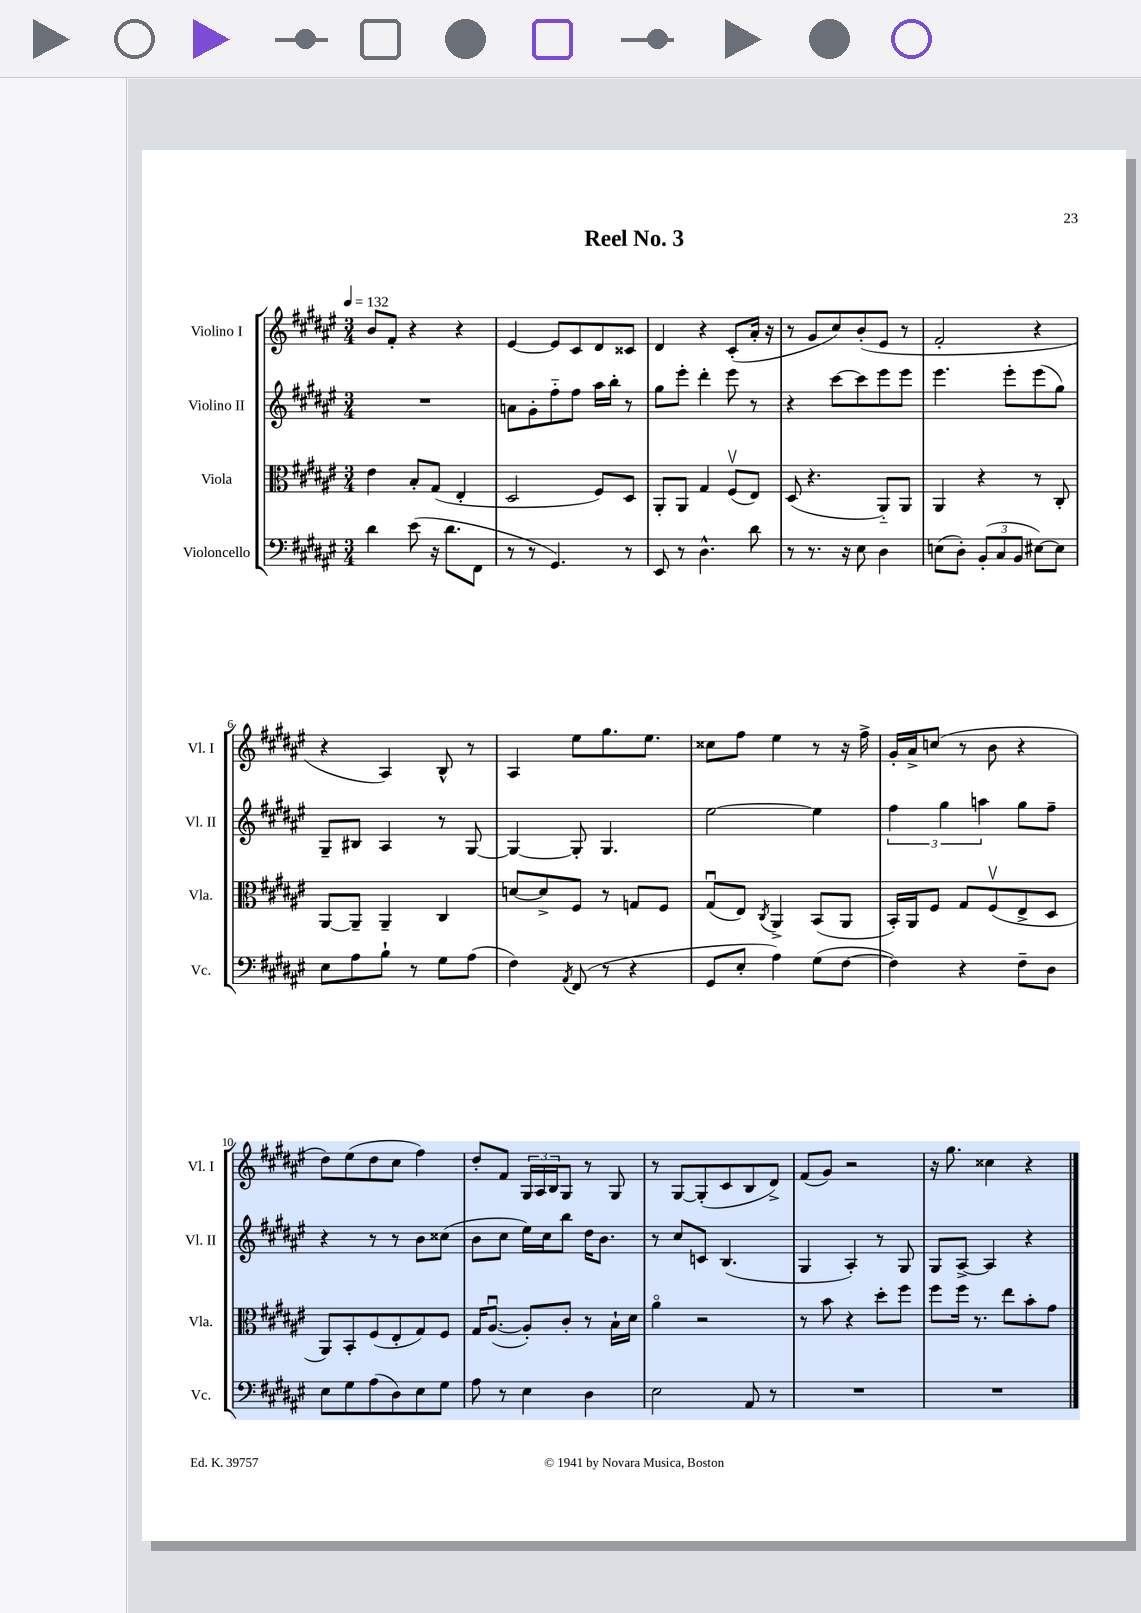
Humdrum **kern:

**kern	**kern	**kern	**kern
*staff4	*staff3	*staff2	*staff1
*clefF4	*clefC3	*clefG2	*clefG2
*k[f#c#g#d#a#e#]	*k[f#c#g#d#a#e#]	*k[f#c#g#d#a#e#]	*k[f#c#g#d#a#e#]
*M3/4	*M3/4	*M3/4	*M3/4
*MM132	*MM132	*MM132	*MM132
4d#	4e#	2.r	8b
.	.	.	8f#'
(8e#	8B'	.	4r
16r	(8G#	.	.
8.d#	.	.	.
.	4E#'	.	4r
8FF#	.	.	.
=	=	=	=
8r	2D#	8a	[4e#
8r	.	8g#'	.
4.GG#)	.	8ff#'~	8e#]
.	.	8ff#	8c#
.	8F#)	16aa#	8d#
.	.	16bb'	.
8r	8D#	8r	8c##
=	=	=	=
8EE#	8AA#'	8gg#	4d#
8r	8AA#	8eee#'	.
4.D#^^	4G#	4ddd#'	4r
.	(8F#v	8eee#	(8c#'
8d#	8E#)	8r	16a#'
.	.	.	16r
=	=	=	=
8r	(8D#	4r	8r
8.r	4.r	.	8g#
.	.	[8ccc#	8cc#)
16r	.	.	.
8E#	.	8ccc#]	(8b'
4D#	8AA#'~)	8eee#	8e#
.	8AA#	8eee#	8r
=	=	=	=
(8E	4AA#	4.eee#	2f#'
8D#')	.	.	.
(12BB'	4r	.	.
12C#	.	.	.
.	.	8eee#'	.
12BB	.	.	.
[8E#)	8r	(8eee#	4r
8E#]	8C#'	8gg#)	.
=	=	=	=
8E#	[8AA#	8G#~	4r
8A#	8AA#~]	8B#	.
8B`	4AA#~	4A#	4A#)
8r	.	.	.
8G#	4C#	8r	8B^^
(8A#	.	[8G#	8r
=	=	=	=
4F#)	[8d	4G#_	4A#
.	8d^]	.	.
8qAA#	.	.	.
(8FF#	8F#	8G#']	8ee#
8r	8r	4.G#	8.gg#
4r	8G	.	.
.	.	.	8.ee#
.	8F#	.	.
=	=	=	=
8GG#	(8G#u	[2ee#	8cc##
8E#'	8E#)	.	8ff#
.	8qC#	.	.
4A#)	4AA#^	.	4ee#
(8G#	(8BB	4ee#]	8r
[8F#	8AA#	.	16r
.	.	.	16ff#^
=	=	=	=
4F#])	16BB')	6ff#	16g#'
.	16AA#	.	16a#^
.	8F#	.	(8cc
.	.	6gg#	.
4r	8G#	.	8r
.	.	6aa	.
.	(8F#v	.	8b
8F#~	8E#^	8gg#	4r
8D#	8D#	8ff#~	.
=	=	=	=
8E#	8AA#)	4r	8dd#)
8G#	8BB'	.	(8ee#
(8A#	(8F#	8r	8dd#
8D#)	8E#'	8r	8cc#
8E#	8G#)	8b	4ff#)
8G#	8F#	(8cc##	.
=	=	=	=
8A#	16G#	8b	8dd#'
.	([8.A#u	.	.
8r	.	8cc#	8f#
4E#	8A#'])	16ee#)	24G#
.	.	.	24A#
.	.	16cc#	.
.	.	.	24B
.	8c#'	8bb	8G#
4D#	8r	16dd#	8r
.	.	8.b	.
.	16B`	.	8G#
.	16d#	.	.
=	=	=	=
2E#	4a#o	8r	8r
.	.	8cc#	[8G#
.	2r	8c	(8G#']
.	.	(4.B	8c#
8AA#	.	.	8B
8r	.	.	8d#^)
=	=	=	=
2.r	8r	4G#	(8f#
.	8b	.	8g#)
.	4r	4A#')	2r
.	8dd#'	8r	.
.	8ff#	8G#	.
=	=	=	=
2.r	8ff#	8G#	16r
.	.	.	8.gg#
.	16ff#	[8A#^	.
.	8.r	.	.
.	.	4A#]	4cc##
.	8ee#	.	.
.	8b'	4r	4r
.	8g#	.	.
==	==	==	==
*-	*-	*-	*-
